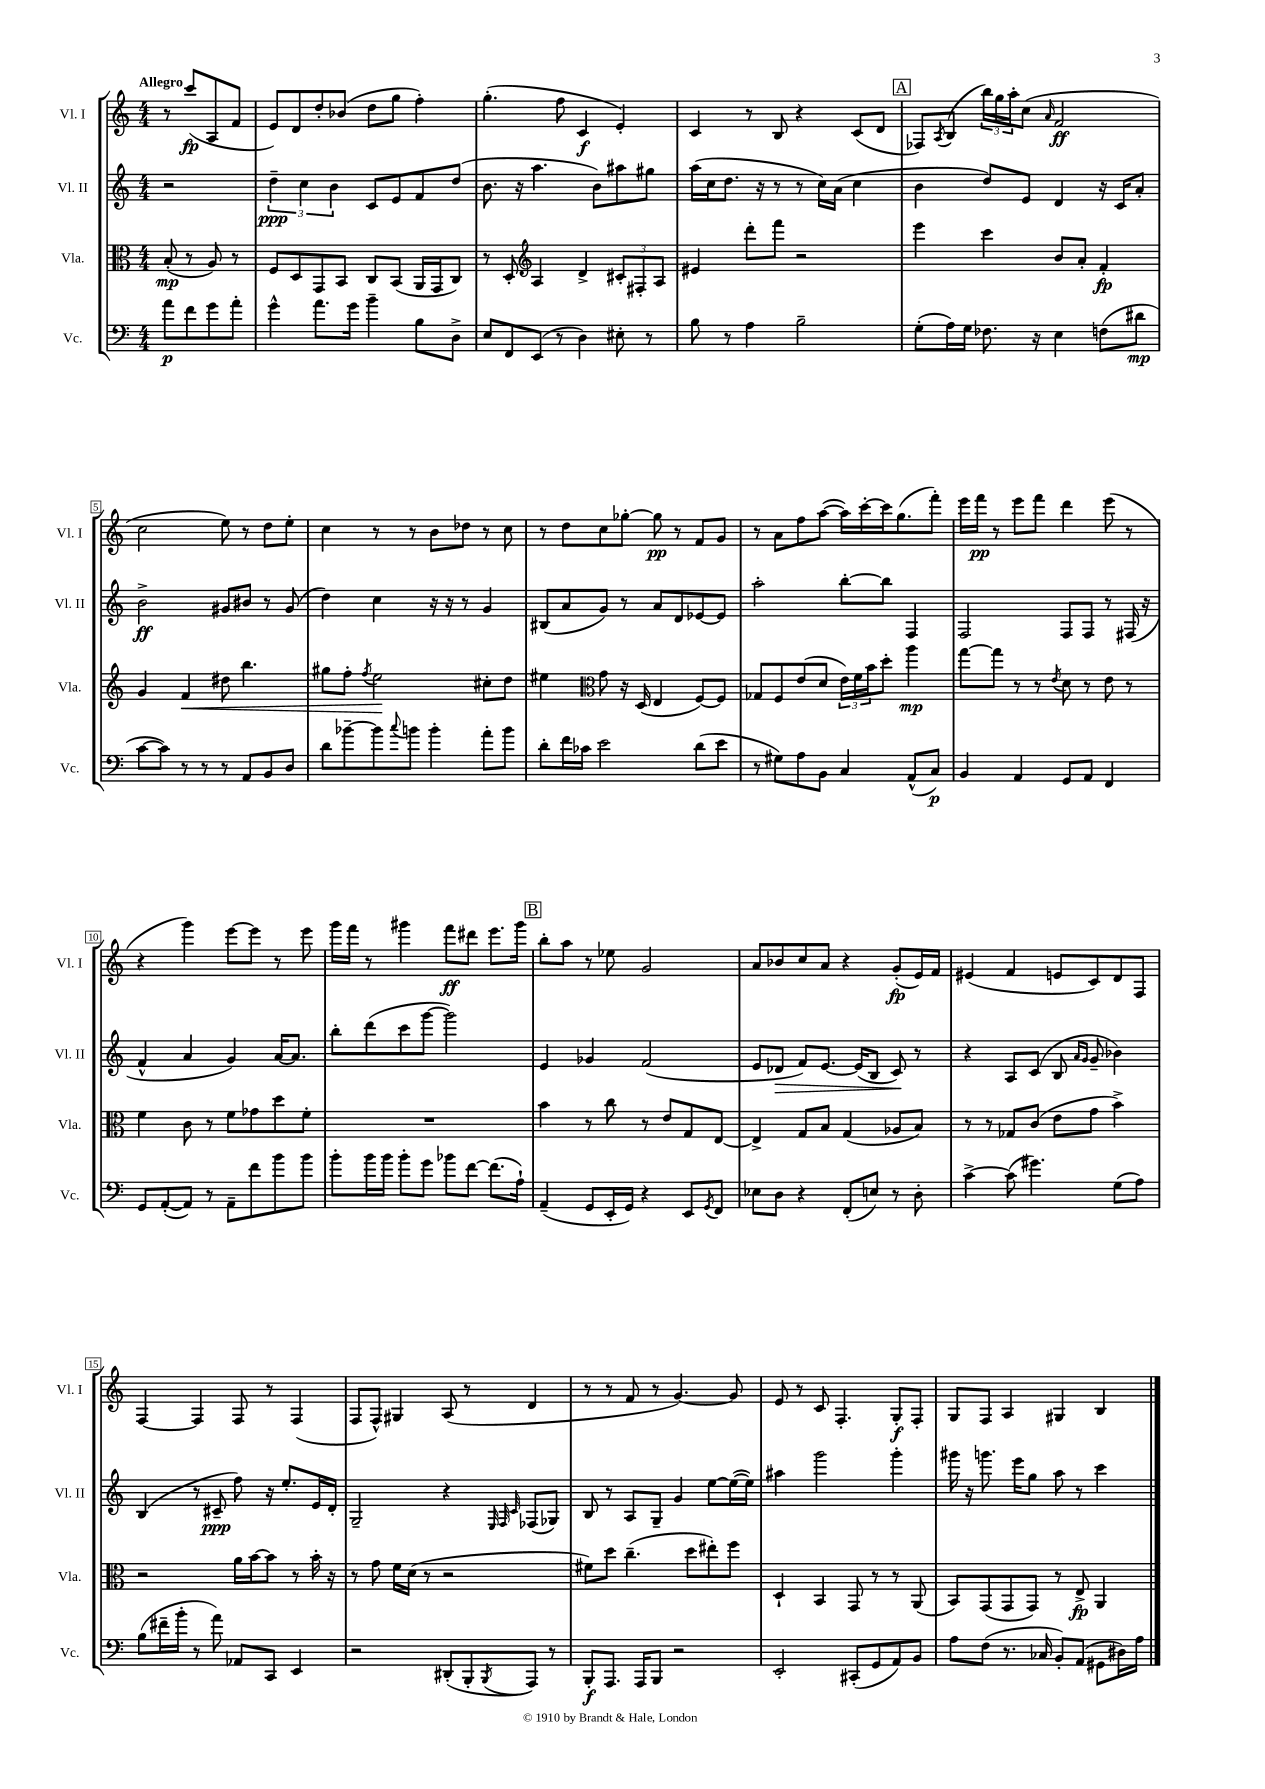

**kern	**kern	**kern	**kern
*staff4	*staff3	*staff2	*staff1
*clefF4	*clefC3	*clefG2	*clefG2
*k[]	*k[]	*k[]	*k[]
*M4/4	*M4/4	*M4/4	*M4/4
8a	(8B'	2r	8r
8f	8r	.	(8ccc
8g	8A)	.	8A
8a'	8r	.	8f
=	=	=	=
4g^^	8F	6dd~	8e)
.	8D	.	8d
.	.	6cc	.
8.a	8GG	.	8dd'
.	.	6b	.
.	8BB	.	(8b-
16g	.	.	.
4b~	8C	8c	8dd
.	(8BB	8e	8gg
8B	16AA	8f	4ff')
.	16GG	.	.
8D^	8C)	(8dd	.
=	=	=	=
8E	8r	8.b	(4.gg'
8FF	8D'	.	.
.	.	16r	.
*	*clefG2	*	*
(8EE	4A	4.aa	.
8r	.	.	8ff
4D)	4d^	.	4c
.	.	8b)	.
8E#'	12c#'	8aa#	4e')
.	12F#'	.	.
8r	.	8gg#	.
.	12A	.	.
=	=	=	=
8B	4e#	(16aa	4c
.	.	16cc	.
8r	.	8.dd	.
4A	8ddd'	.	8r
.	.	16r	.
.	8fff	8r	8B
2B~	2r	8r	4r
.	.	16cc)	.
.	.	(16a	.
.	.	4cc	(8c
.	.	.	8d
=	=	=	=
(8G'	4eee	4b	8F-)
.	.	.	8qA
16A)	.	.	(8B
16G	.	.	.
8.F-	4ccc	8dd)	24bb)
.	.	.	24gg
.	.	.	24aa'
.	.	8e	(8cc
16r	.	.	.
.	.	.	16qqa
4E	8b	4d	2f
.	8a'	.	.
(8F	4f'	16r	.
.	.	16c	.
8d#	.	8a'	.
=	=	=	=
[8c	4g	2b^	2cc
8c])	.	.	.
8r	4f	.	.
8r	.	.	.
8r	8dd#	8g#	8ee)
8AA	4.bb	8b#	8r
8BB	.	8r	8dd
8D	.	(8g#	8ee'
=	=	=	=
8d	8gg#	4dd)	4cc
[8b-~	8ff'	.	.
.	8qff	.	.
8b-]	2ee	4cc	8r
8qqcc	.	.	.
8b	.	.	8r
4b'	.	16r	8b
.	.	16r	.
.	.	8r	8dd-
8a'	8cc#'	4g	8r
8b	8dd	.	8cc
=	=	=	=
8d'	4ee#	(8B#	8r
16f	.	8a	8dd
16c-	.	.	.
*	*clefC3	*	*
2e	8g	8g)	8cc
.	16r	8r	[8gg-'
.	(16D	.	.
.	4E	8a	8gg-]
.	.	8d	8r
(8d	[8F)	[8e-	8f
8e	8F]	8e-]	8g
=	=	=	=
8r	8G-	2aa'	8r
8G#)	8F	.	8a
8A	(8e	.	8ff
8BB	8d	.	([8aa
4C	24e)	[8bb'	16aa])
.	24f	.	.
.	.	.	[16ccc'
.	24b	.	.
.	8dd'	8bb]	16ccc]
.	.	.	(8.gg
(8AA^^	4aa	4F	.
8C)	.	.	8fff')
=	=	=	=
4BB	[8gg	2F	16eee
.	.	.	16fff
.	8gg]	.	8r
4AA	8r	.	8eee
.	8r	.	8fff
.	8qe	.	.
8GG	8d	8F	4ddd
8AA	8r	8F	.
4FF	8e	8r	(8eee
.	8r	(16F#	8r
.	.	16r	.
=	=	=	=
8GG	4f	4f^^	4r
([8AA'	.	.	.
8AA])	8c	4a	4ggg)
8r	8r	.	.
8AA~	8f	4g)	[8eee
8f	8g-	.	8eee]
8b	8dd	[16a	8r
.	.	8.a]	.
8b	8f'	.	8eee
=	=	=	=
8b'	1r	8bb'	16ggg
.	.	.	16fff
16b	.	(8ddd	8r
16b	.	.	.
8b'	.	8ccc	4ggg#
8g	.	[8ggg	.
8b-	.	2ggg])	8fff
[8f	.	.	8ddd#
(8.f]	.	.	8.eee
16A`)	.	.	16ggg#
=	=	=	=
(4AA~	4b	4e	8bb'
.	.	.	8aa
8GG	8r	4g-	8r
16EE'	8cc	.	8ee-
16GG)	.	.	.
4r	8r	(2f	2g
.	8e	.	.
8EE	8G	.	.
8qGG	.	.	.
8FF	[8E	.	.
=	=	=	=
8E-	4E^]	8e	8a
8D	.	8d-	8b-
4r	8G	8f)	8cc
.	8B	[8.e	8a
(8FF'	(4G	.	4r
.	.	(16e]	.
8E)	.	8B	.
8r	8A-	8c)	(8g'
8D'	8B)	8r	16e)
.	.	.	16f
=	=	=	=
[4c^	8r	4r	(4e#
.	8r	.	.
(8c]	8G-	8A	4f
4.g#)	(8c	(8c	.
.	8e	8B	8e
.	.	16qqa	.
.	.	16qqg	.
.	8g	8g~	8c)
(8G	4b^)	4b-)	8d
8A)	.	.	8F
=	=	=	=
(8B	2r	(4B	[4F
16f#~	.	.	.
16b'	.	.	.
8r	.	8r	4F]
8a)	.	8c#~	.
8AA-	16a	8ff)	8F
.	[16b	.	.
8CC	8b]	16r	8r
.	.	8.ee'	.
4EE	8r	.	(4F
.	16b'	16e	.
.	16r	16d'	.
=	=	=	=
2r	8r	2G~	8F
.	8g	.	8F^^)
.	16f	.	4G#
.	(16d	.	.
.	8r	.	.
(8DD#'	2r	4r	(8A
8BBB'	.	.	8r
.	.	32qqE	.
.	.	32qqF	.
8qBBB	.	32qqc	.
8AAA)	.	(8F-	4d
8r	.	8G-)	.
=	=	=	=
8BBB'	8f#)	8B	8r
8.AAA	8dd	8r	8r
.	(4.cc~	8A	8f
16AAA	.	.	.
8BBB	.	8G~	8r
2r	.	4g	[4.g)
.	8dd	.	.
.	8ee#')	[8ee	.
.	8ff	(16ee_	8g]
.	.	16ee])	.
=	=	=	=
2EE'	4D`	4aa#	8e
.	.	.	8r
.	4BB	2ggg	8c
.	.	.	4.F'
(8CC#'	8GG	.	.
8GG	8r	.	.
8AA)	8r	4ggg'	8G'
8BB	(8AA	.	8F'
=	=	=	=
8A	8BB)	16ggg#	8G
.	.	16r	.
(8F	(8GG	8.ggg	8F
8.r	8GG	.	4A
.	.	16eee	.
.	8GG)	8gg	.
16C-	.	.	.
8BB')	8r	8aa	4G#
(8AA	8E^	8r	.
8GG#	4AA	4ccc	4B
16D#)	.	.	.
16A	.	.	.
==	==	==	==
*-	*-	*-	*-
